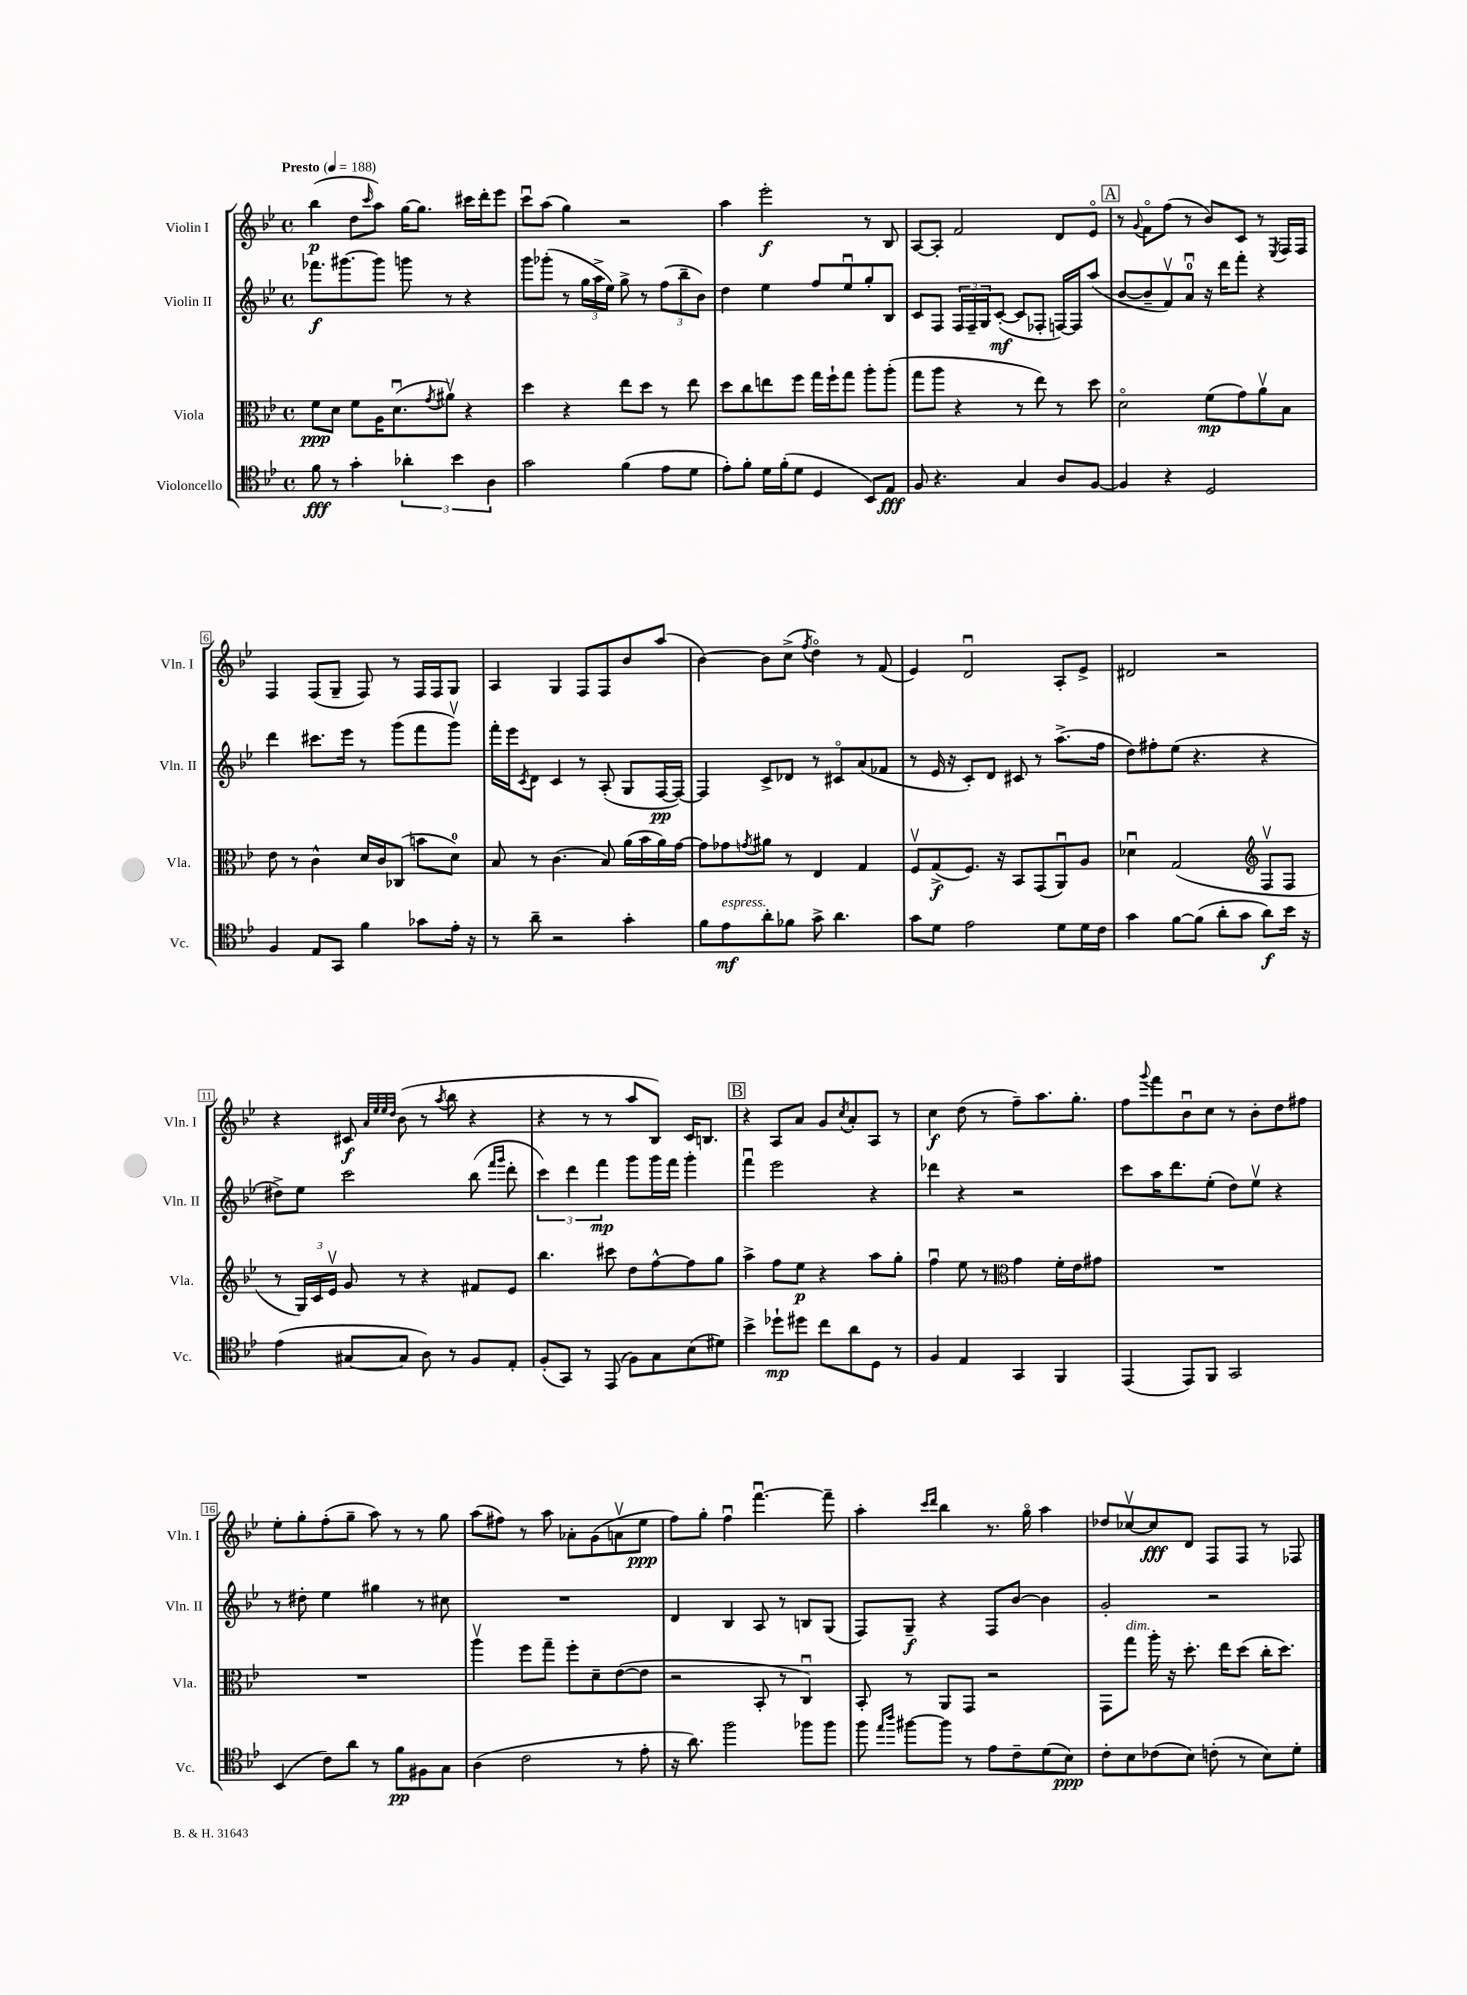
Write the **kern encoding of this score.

**kern	**kern	**kern	**kern
*staff4	*staff3	*staff2	*staff1
*clefC4	*clefC3	*clefG2	*clefG2
*k[b-e-]	*k[b-e-]	*k[b-e-]	*k[b-e-]
*M4/4	*M4/4	*M4/4	*M4/4
*met(c)	*met(c)	*met(c)	*met(c)
*MM188	*MM188	*MM188	*MM188
8f\	8f\L	8.fff-\L	(4bb-\
8r	8d\J	.	.
.	.	[8.ggg#\	.
4g'\	8f\L	.	8dd\L
.	.	.	16qqccc/
.	16A\K	8ggg#\]J	8aa\J)
.	(8.du\	.	.
6a-'\	.	8ggg\	[16gg\LK
.	.	.	8.gg\]J
.	8qg/	.	.
.	8a#v\J)	8r	.
6b-\	.	.	.
.	4r	4r	16ccc#\LL
.	.	.	16ddd'\J
6A\	.	.	.
.	.	.	8eee-\J
=	=	=	=
2g\	4dd\	8ggg\L	8cccu\L
.	.	(8ggg-'\J	(8aa\J
.	4r	8r	4gg\)
.	.	24gg\LL	.
.	.	24aa^\	.
.	.	24ee-\JJ)	.
(4f\	8ee-\L	8gg^\	2r
.	8dd\J	8r	.
8e-\L	8r	(12ff\L	.
.	.	12bb-~\	.
8d\J	8ee-\	.	.
.	.	12b-\J)	.
=	=	=	=
8e-'\L)	8dd\L	4dd\	4aa\
8f'\J	8cc\	.	.
16d\LL	8ee\	4ee-\	2eee-'\
(16f'\J	.	.	.
8d\J	8ff\J	.	.
4D/	16gg\LL	8ff/L	.
.	16ff`\J	.	.
.	8gg\J	8ee-u/	.
8BB-/L)	8aa'\L	8gg'/	8r
8E-/J	(8aa'\J	8B-/J	8B-/
=	=	=	=
8F/	8gg\L	8c/L	[8A/L
4.r	8aa\J	8F/J	8A'/]J
.	4r	24F/LL	2f/
.	.	24F~/	.
.	.	24G/J	.
.	.	([8c'/J	.
4G/	8r	8c/]L	.
.	8ee-\)	8F-'/J	.
8A/L	8r	[16F/LL)	8d/L
.	.	16F/]J	.
[8F/J	8dd\	(8aa/J	8e-o/J
=	=	=	=
4F/]	2do\	[8b-/L	8r
.	.	.	8qqg/
.	.	8b-~/]	8fo\L
4r	.	8fv/)	(8ff\J
.	.	8au/J	8r
2D/	(8f\L	16r	8b-/L)
.	.	16ddd\LK	.
.	8g\)	8fff'\J	8c/J
.	8av\	4r	8r
.	.	.	8qE-/
.	8B-\J	.	16F/LL
.	.	.	16F/JJ
=	=	=	=
4F/	8e-\	4ddd\	4F/
.	8r	.	.
8E-/L	4c^^\	8.ccc#\L	(8F/L
8GG/J	.	.	8G~/J
.	.	16eee-\Jk	.
4f\	16d/LL	8r	8F/)
.	16c/J	.	.
.	(8C-/J	(8ggg\L	8r
8g-\L	8b\L	8fff\	16F/LL
.	.	.	16F/J
16e-'\Jk	8d\J)	8gggv\J)	8G/J
16r	.	.	.
=	=	=	=
8r	8B-/	16fff'\LL	4A/
.	.	16eee-\J	.
.	.	8qc/	.
8a~\	8r	8d\J	.
2r	(4.c\	4c/	4G/
.	.	8r	8F/L
.	8B-/)	(8A'/	8F/
4g'\	(16a\LL	8G/L	8b-/
.	16b-\	.	.
.	16a\)	[16F/L	(8aa/J
.	[16g\JJ	16F/_JJ)	.
=	=	=	=
8f\L	8g\]L	4F/]	[4b-\)
8e-\	8g-\	.	.
.	8qg/	.	.
8a'\	8a#\J	8c^/L	8b-\]L
8f-\J	8r	8d-/J	(8cc^\J
.	.	.	8qff/
8g^\	4E-/	8r	4ddo\)
4.a\	.	8c#o/L	.
.	4G/	(8a/	8r
.	.	8f-/J	(8f/
=	=	=	=
8g\L	8Fv/L	8r	4e-/)
8d\J	(8G^/	16e-/	.
.	.	16r	.
2e-\	8.F/J)	8c'/L)	2du/
.	.	8d/J	.
.	16r	.	.
.	8BB-/L	8c#/	.
.	(8GG/	8r	.
8d\L	8AAu/)	(8.aa^\L	8A'/L
16d\L	8A/J	.	8e-^/J
16c\JJ	.	16ff\Jk	.
=	=	=	=
4g\	4d-u\	8dd\L)	2d#/
.	.	8ff#'\	.
[8f\L	(2G/	(8ee-\J	.
(8f\]J	.	4.r	.
8a'\L	.	.	2r
8g\J	.	.	.
*	*clefG2	*	*
8a\L)	8Fv/L	4r	.
16b-\Jk	8F/J	.	.
16r	.	.	.
=	=	=	=
(4e-\	8r	8dd#^\L)	4r
.	24G/LL)	8ee-\J	.
.	24c/	.	.
.	24e-v/JJ	.	.
[8G#/L	8g/	2ccc\	8c#/
.	.	.	32qqa/LLL
.	.	.	32qqee-/
.	.	.	32qqee-/
.	.	.	32qqdd/JJJ
8G#/]J	8r	.	(8b-\
8A\)	4r	.	8r
.	.	.	8qaa/
8r	.	.	8bb-\
8F/L	8f#/L	(8bb-\	4r
.	.	16qqfff/LL	.
.	.	16qqggg/JJ	.
8E-'/J	8e-/J	8ddd'\	.
=	=	=	=
(8F'/L	4.bb-\	6ccc\)	4r
8GG/J)	.	.	.
.	.	6ddd\	.
8r	.	.	8r
.	.	6fff\	.
(8EE-/	8ccc#\	.	8r
8F\L)	8dd\L	8ggg\L	8aa/L
8G\	[8ff^^\	16ggg\L	8B-/J)
.	.	16fff\JJ	.
(8B-\	8ff\]	4ggg'\	16c/LK
.	.	.	8.B/J
8d#\J)	8gg\J	.	.
=	=	=	=
4b-^\	4aa^\	4fffu\	4r
8dd-`\L	8ff\L	2eee-\	8A/L
8dd#\J	8ee-\J	.	8a/J
8cc\L	4r	.	8g/L
.	.	.	8qcc/
8a\	.	.	8a'/
8D\J	8aa\L	4r	8A/J
8r	8gg'\J	.	8r
=	=	=	=
4F/	4ffu\	4ddd-\	4cc\
4E-/	8ee-\	4r	(8dd\
.	8r	.	8r
*	*clefC3	*	*
4GG/	4g\	2r	8ff~\L)
.	.	.	8.aa\
4FF/	16f'\LL	.	.
.	16e-\J	.	8.gg'\J
.	8g#\J	.	.
=	=	=	=
(4EE-/	1r	8ccc\L	8ff\L
.	.	.	8qqggg/
.	.	16aa\K	8fff\
.	.	8.ddd\	.
8EE-/L)	.	.	8b-u\
8FF/J	.	(8ee-'\J	8cc\J
2GG/	.	8dd\L)	8r
.	.	8ee-v\J	8b-'\L
.	.	4r	8dd\
.	.	.	8ff#\J
=	=	=	=
(4BB-/	1r	8r	8ee-'\L
.	.	8dd#'\	8gg'\
8c\L)	.	4ee-\	(8ff'\
8a\J	.	.	8gg~\J
8r	.	4gg#\	8aa\)
8f\L	.	.	8r
8F#\	.	8r	8r
8G\J	.	8cc#\	8gg\
=	=	=	=
(4A\	4aav\	1r	(8aa\L
.	.	.	8ff#\J)
2c\	8ff\L	.	8r
.	8gg~\J	.	8aa\
.	8ff'\L	.	8a-'\L
.	8d~\	.	(8g\
8r	([8e-\	.	8av\
8e-'\	8e-\]J	.	8ee-\J
=	=	=	=
16r	2r	4d/	8ff\L)
8.a\)	.	.	.
.	.	.	8gg'\J
2ff\	.	4B-/	4ffu\
.	8BB-'/	8A/	[4.fffu\
.	8r	8r	.
8ff-\L	4Cu/)	8B/L	.
8ff-\J	.	(8G/J	8fff~\]
=	=	=	=
8ff\	8BB-'/	8F/L)	4aa'\
16qqee-/LL	.	.	.
16qqaa/JJ	.	.	.
[8ff#\L	8r	8G~/J	.
.	.	.	16qqccc/LL
.	.	.	16qqddd/JJ
8ff#\]J	8AA/L	4r	4bb-\
8r	8GG/J	.	.
8e-\L	2r	8F/L	8.r
8c~\	.	[8b-/J	.
.	.	.	16ggo\
(8d\	.	4b-\]	4aa\
8B-\J)	.	.	.
=	=	=	=
8c'\L	8GG\L	2g'/	8dd-/L
8B-\	8gg\J	.	[8cc-v/
(8c-\	16aa'\	.	8cc-/]
.	16r	.	.
8B-\J)	8.dd'\	.	8d/J
(8c'\	.	2r	8F/L
.	16ee-\LK	.	.
8r	(8dd\J	.	8F/J
8B-\L)	16cc'\LK	.	8r
.	8.dd\J)	.	.
8d'\J	.	.	8F-/
==	==	==	==
*-	*-	*-	*-
